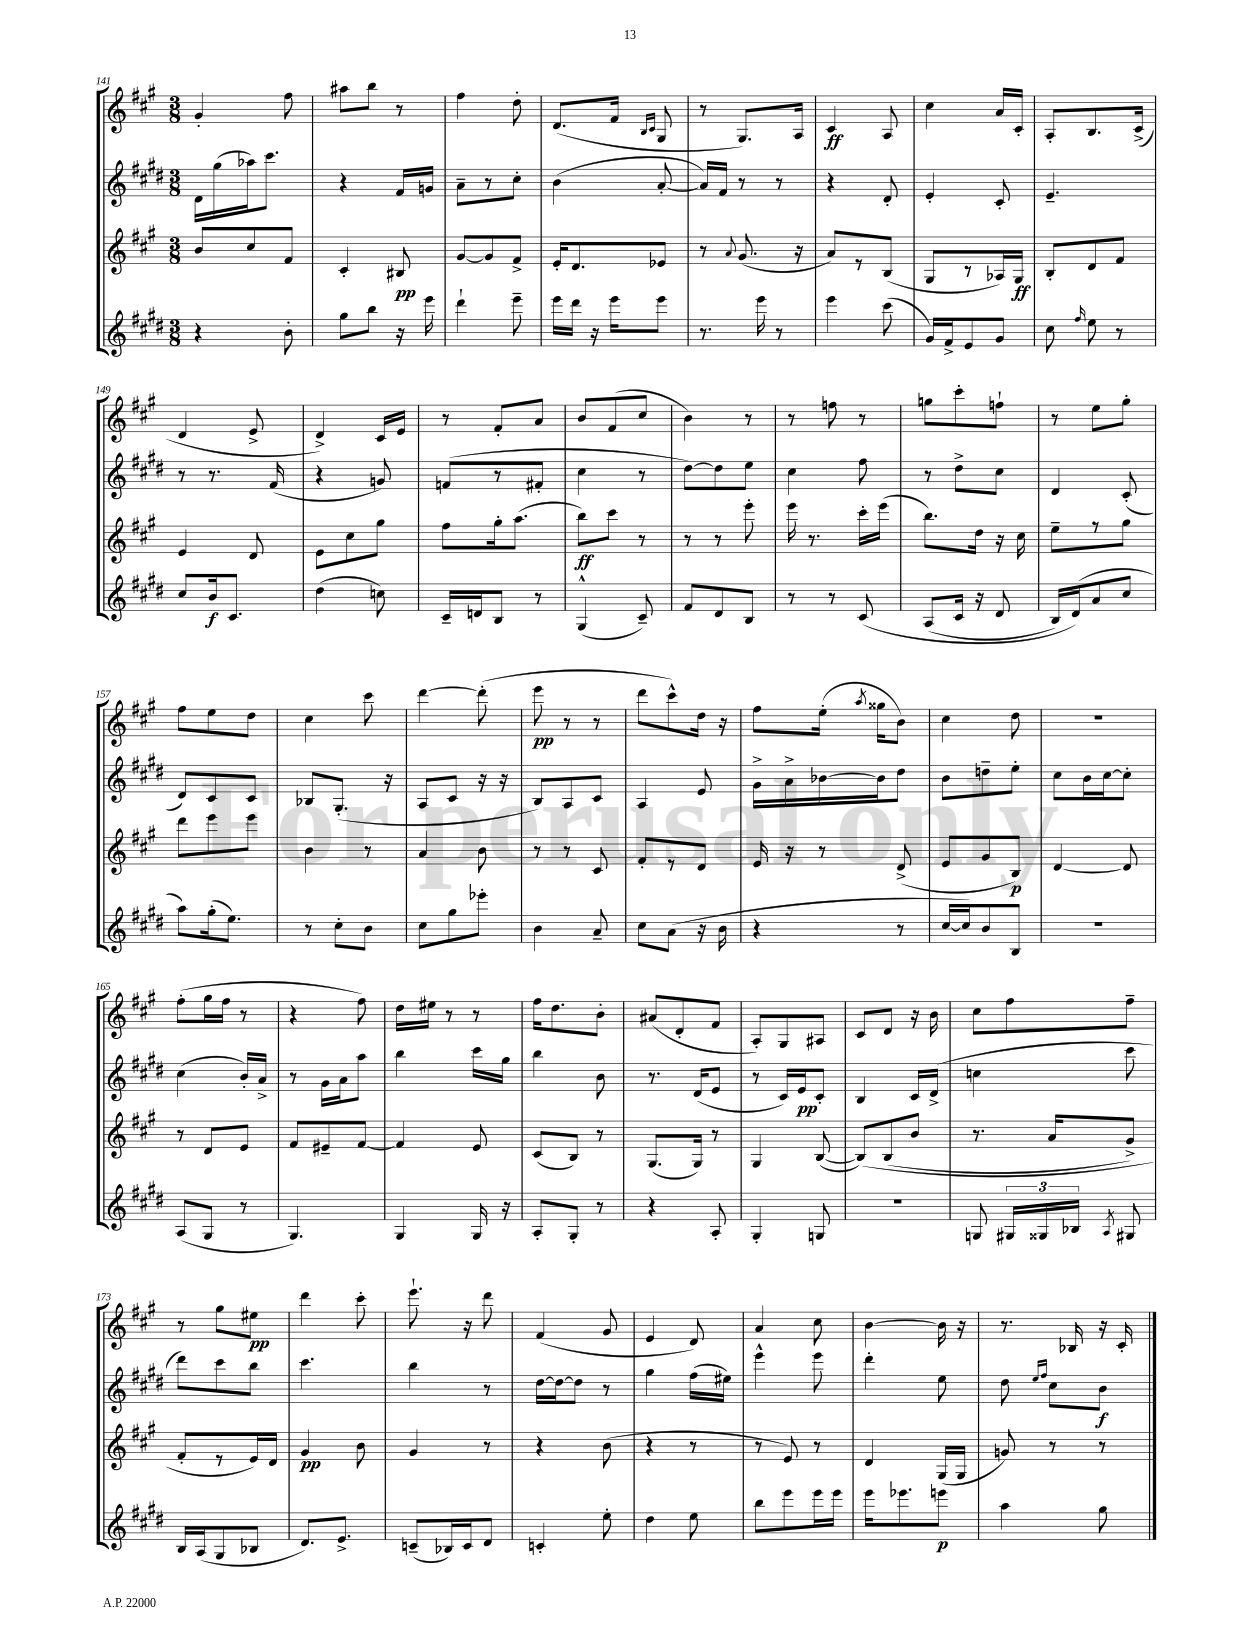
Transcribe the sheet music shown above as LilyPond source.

<<
\new StaffGroup <<
\new Staff = "s0" {
    \clef treble \key a \major \numericTimeSignature \time 3/8
    \autoBeamOff gis'4-. fis''8 |
    ais''8[ b''8] r8 |
    fis''4 d''8-. |
    d'8.[( fis'16] \grace { b16[ cis'16] } gis8 |
    r8 gis8.[) a16] |
    cis'4\ff a8 |
    cis''4 a'16[ cis'16]-. |
    a8[-. b8. cis'16]->( |
    d'4 e'8-> |
    d'4->) cis'16[ e'16] |
    r8 fis'8[-. a'8] |
    b'8[ fis'8( cis''8] |
    b'4) r8 |
    r8 f''8 r8 |
    g''8[ cis'''8-. f''8]-! |
    r8 e''8[ gis''8]-. |
    fis''8[ e''8 d''8] |
    cis''4 cis'''8 |
    d'''4~ d'''8-.( |
    e'''8\pp r8 r8 |
    d'''8[ cis'''8-^) d''16] r16 |
    fis''8[ e''16]-.( \acciaccatura { a''8 } gisis''16[ b'8]) |
    cis''4 d''8 |
    R4. |
    fis''8[-.( gis''16 fis''16] r8 |
    r4 fis''8) |
    d''16[ eis''16] r8 r8 |
    fis''16[ d''8. b'8]-. |
    ais'8[( d'8-. fis'8] |
    a8[-.) gis8 ais8] |
    cis'8[ d'8] r16 b'16 |
    cis''8[ fis''8 fis''8]-- |
    r8 gis''8[ eis''8]\pp |
    d'''4 cis'''8-. |
    e'''8.-! r16 d'''8 |
    fis'4( gis'8 |
    e'4 d'8) |
    a'4 cis''8 |
    b'4~ b'16 r16 |
    r8. bes16 r16 cis'16-. \bar "|." |
}
\new Staff = "s1" {
    \clef treble \key e \major \numericTimeSignature \time 3/8
    \autoBeamOff dis'16[ gis''16( aes''16) cis'''8.] |
    r4 fis'16[ g'16] |
    a'8[-- r8 cis''8]-. |
    b'4( a'8~-. |
    a'16[) fis'16] r8 r8 |
    r4 dis'8-. |
    e'4-. cis'8-. |
    e'4.-- |
    r8 r8. fis'16( |
    r4 g'8) |
    f'8[( r8 fis'8]-. |
    cis''4 r8 |
    dis''8[~) dis''8 e''8] |
    cis''4 fis''8 |
    r8 dis''8[-> cis''8] |
    dis'4 cis'8-.( |
    dis'8[) cis'8 cis'8] |
    bes8[ gis8.]-.( r16 |
    a8[ cis'8] r16 r16 |
    b8[) a8 cis'8] |
    a4 e'8 |
    gis'16[-> a'16-> bes'16~ bes'16 dis''8] |
    b'8[ d''8-- e''8]-. |
    cis''8[ b'16 cis''16~ cis''8]-. |
    cis''4( b'16[-.) a'16]-> |
    r8 gis'16[ a'16 a''8] |
    b''4 cis'''16[ gis''16] |
    b''4 b'8 |
    r8. dis'16[( e'8] |
    r8 cis'16[) e'16\pp cis'8]-. |
    b4 cis'16[ dis'16]->( |
    c''4 cis'''8 |
    dis'''8[) cis'''8 b''8] |
    cis'''4. |
    b''4 r8 |
    dis''16[~ dis''16~ dis''8] r8 |
    gis''4 fis''16[( eis''16]) |
    e'''4-^ e'''8 |
    dis'''4-. e''8 |
    dis''8 \grace { e''16[ fis''16] } cis''8[ b'8]\f \bar "|." |
}
\new Staff = "s2" {
    \clef treble \key a \major \numericTimeSignature \time 3/8
    \autoBeamOff b'8[ cis''8 fis'8] |
    cis'4-. bis8\pp |
    gis'8[~ gis'8 fis'8]-> |
    e'16[-. d'8. ees'8] |
    r8 \appoggiatura { a'8 } gis'8.( r16 |
    a'8[) r8 b8]( |
    gis8[ r8 aes16) gis16]\ff |
    b8[-. d'8 fis'8] |
    e'4 d'8 |
    e'8[ cis''8 gis''8] |
    fis''8[ gis''16-. a''8.]( |
    b''8[\ff) cis'''8] r8 |
    r8 r8 e'''8-. |
    e'''16 r8. cis'''16[-. e'''16]( |
    b''8.[) d''16] r16 cis''16 |
    e''8[-- r8 gis''8] |
    d'''8[ e'''8 e'''8] |
    b'4 r8 |
    a'4 b'8 |
    r8 r8 cis'8 |
    fis'8[-. r8 d'8] |
    e'16 r16 r8 d'8->( |
    e'8[ gis'8 b8]\p) |
    d'4~ d'8 |
    r8 d'8[ e'8] |
    fis'8[ eis'8-- fis'8]~ |
    fis'4 e'8 |
    cis'8[( b8]) r8 |
    gis8.[( gis16]) r8 |
    gis4 b8~( |
    b8[)\( b8( b'8] |
    r8. a'16[ gis'8]->) |
    fis'8[-. r8 e'16\) d'16] |
    gis'4\pp b'8 |
    gis'4 r8 |
    r4 b'8( |
    r4 r8 |
    r8 e'8) r8 |
    d'4 gis16[( gis16] |
    g'8) r8 r8 \bar "|." |
}
\new Staff = "s3" {
    \clef treble \key e \major \numericTimeSignature \time 3/8
    \autoBeamOff r4 b'8-. |
    gis''8[ b''8] r16 e'''16 |
    dis'''4-! e'''8-- |
    e'''16[ dis'''16] r16 e'''16[ e'''8] |
    r8. e'''16 r8 |
    e'''4 cis'''8( |
    gis'16[) fis'16-> e'8 gis'8] |
    cis''8 \grace { fis''16 } e''8 r8 |
    cis''8[ b'16\f cis'8.] |
    dis''4( c''8) |
    cis'16[-- d'16 b8] r8 |
    gis4-^( cis'8--) |
    fis'8[ dis'8 b8] |
    r8 r8 cis'8\( |
    a8[( cis'16] r16 dis'8 |
    b16[) dis'16(\) a'8 cis''8] |
    a''8[) gis''16-.( e''8.]) |
    r8 cis''8[-. b'8] |
    cis''8[ gis''8 ees'''8]-. |
    b'4 a'8-- |
    cis''8[ a'8]( r16 b'16 |
    r4 r8 |
    cis''16[~ cis''16) b'8 b8] |
    R4. |
    a8[( gis8] r8 |
    gis4.) |
    gis4 gis16 r16 |
    a8[-. gis8]-. r8 |
    r4 a8-. |
    gis4-. g8 |
    r4. |
    g8 \tuplet 3/2 { gis16[ gisis16 bes16] } \acciaccatura { a8 } gis8 |
    b16[ a16( gis8 bes8] |
    dis'8.[) e'8.]-> |
    c'8[--( bes16) c'16 dis'8] |
    c'4-. e''8-. |
    dis''4 e''8 |
    b''8[ e'''8 e'''16 e'''16] |
    e'''16[ ees'''8. e'''8]\p |
    a''4 gis''8 \bar "|." |
}
>>
>>
\layout { \context { \Score currentBarNumber = #141 } }
